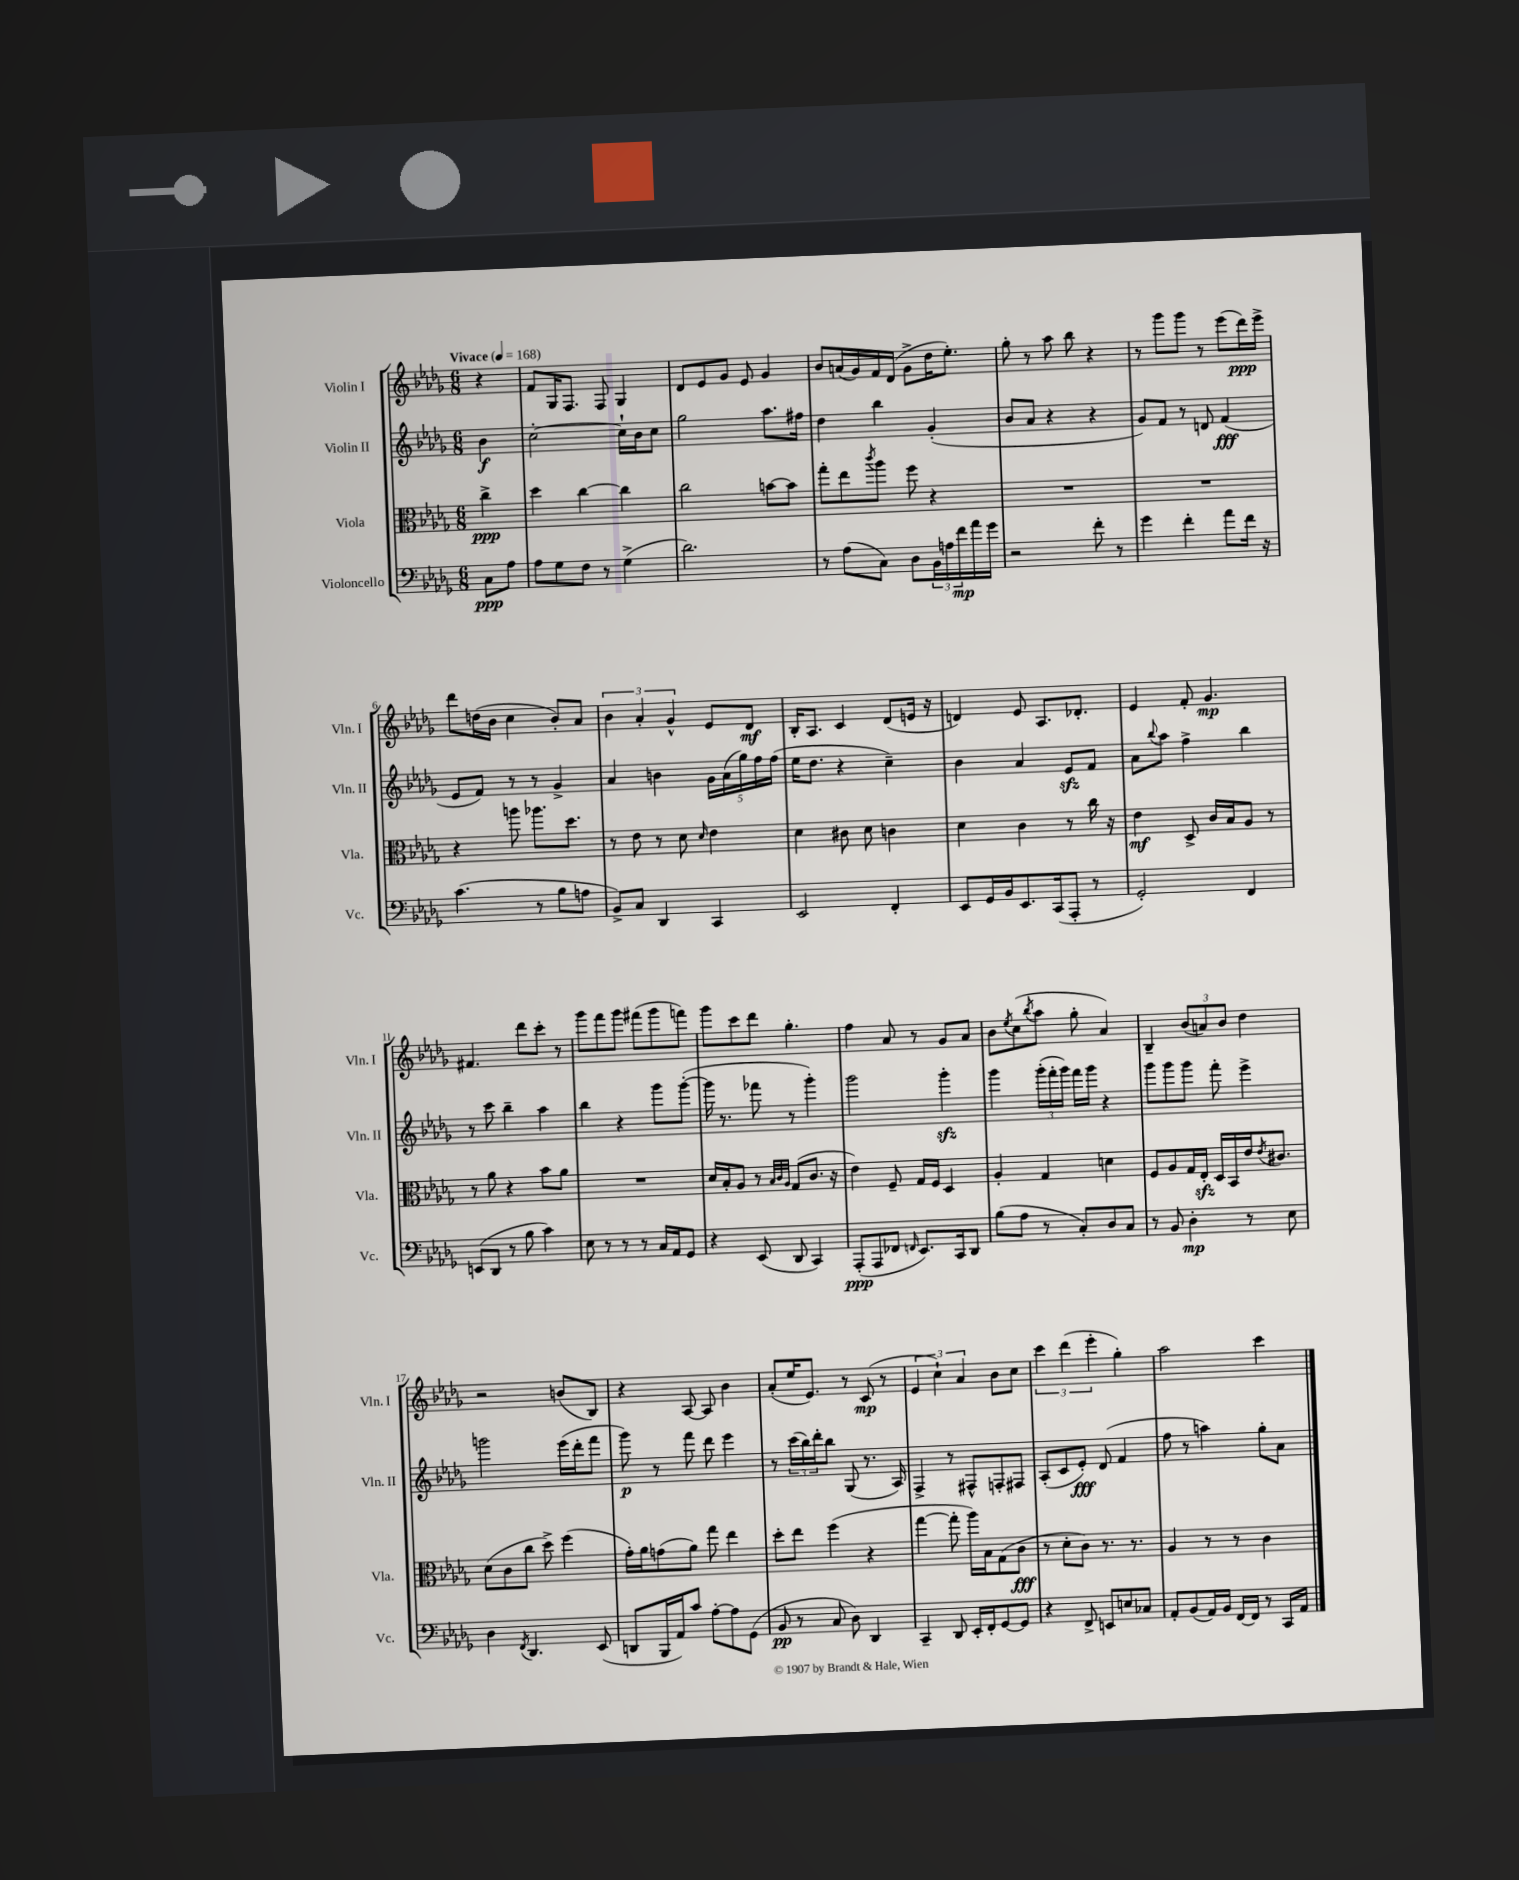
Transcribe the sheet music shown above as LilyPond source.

<<
\new StaffGroup <<
\new Staff = "s0" \with { instrumentName = "Violin I" shortInstrumentName = "Vln. I" } {
    \clef treble \key des \major \numericTimeSignature \time 6/8 \partial 4 \tempo "Vivace" 4 = 168
    r4 |
    f'8 ges16 f8. f8 ges4 |
    des'8 ees'8 ges'8 ees'8 ges'4 |
    bes'8 a'16( ges'16) f'16 des'16( ges'8-> des''16 ees''8.-.) |
    ges''8-. r8 aes''8 bes''8 r4 |
    r8 ges'''8 ges'''8 r8 ees'''8( des'''16\ppp) ees'''16-> |
    des'''8 d''16( bes'16 c''4 bes'8-.) aes'8 |
    \tuplet 3/2 { bes'4 aes'4-. ges'4-^ } ees'8 des'8\mf |
    bes16-. aes8. c'4 des'8( e'16 r16 |
    d'4) ees'8 aes8. des'8.-. |
    ees'4 f'8-. ges'4.\mp |
    fis'4. des'''8 c'''8-. r8 |
    ges'''8 f'''8 ges'''8 fis'''8( ges'''8 f'''8) |
    ges'''8 c'''8 des'''8 ges''4.-. |
    f''4 aes'8 r8 ges'8 aes'8 |
    bes'8 \acciaccatura { ees''8 } c''8( \acciaccatura { bes''8 } aes''8 ges''8-. aes'4) |
    bes4-- \tuplet 3/2 { bes'8( a'8) bes'8 } des''4 |
    r2 b'8( bes8) |
    r4 aes8~ aes8 bes'4 |
    aes'8-.( ees''16 ees'8.) r8 c'8\mp( r8 |
    \tuplet 3/2 { ees'4 c''4-!) aes'4 } bes'8 c''8 |
    \tuplet 3/2 { c'''4 des'''4( ees'''4-. } ges''4-.) |
    aes''2 c'''4 \bar "|." |
}
\new Staff = "s1" \with { instrumentName = "Violin II" shortInstrumentName = "Vln. II" } {
    \clef treble \key des \major \numericTimeSignature \time 6/8 \partial 4
    bes'4\f |
    c''2~-. c''16-! bes'16 c''8 |
    ges''2 aes''8. fis''16 |
    des''4 bes''4 ges'4-.( |
    bes'8 aes'8 r4 r4 |
    ges'8) f'8 r8 d'8 f'4\fff( |
    ees'8 f'8) r8 r8 ges'4-> |
    aes'4 b'4 \tuplet 5/4 { ges'16 aes'16( ges''16) f''16 f''16( } |
    ees''16 des''8. r4 c''4--) |
    bes'4 aes'4 ees'8\sfz f'8 |
    aes'8 \appoggiatura { bes''8 } aes''8 f''4-> bes''4 |
    r8 c'''8 bes''4-- aes''4 |
    bes''4 r4 ges'''8 ges'''8~-.( |
    ges'''16 r8. fes'''8 r8 ges'''4-.) |
    ges'''2 ges'''4-.\sfz |
    ges'''4 \tuplet 3/2 { ges'''16-.( f'''16-. ges'''16) } f'''16 ges'''16 r4 |
    ges'''8 ges'''8 ges'''8 f'''8-. ees'''4-> |
    g'''2 ees'''16( des'''16-. f'''8 |
    ges'''8\p) r8 f'''8 des'''8 ees'''4 |
    r8 \tuplet 3/2 { c'''16( bes''16) des'''16-. } bes''8 ges8( r8. aes16) |
    f4-> r8 fis8-^ f8-. fis8 |
    aes8-.( c'8 ees'8-.\fff) des'8( f'4 |
    f''8 r8 a''4) ges''8-. aes'8 \bar "|." |
}
\new Staff = "s2" \with { instrumentName = "Viola" shortInstrumentName = "Vla." } {
    \clef alto \key des \major \numericTimeSignature \time 6/8 \partial 4
    c''4->\ppp |
    des''4 c''4~ c''4 |
    c''2 b'8~ b'8 |
    ges''8-. ees''8 \acciaccatura { c'''8 } aes''8 f''8 r4 |
    R2. |
    R2. |
    r4 a''8 aes''8. des''8. |
    r8 ees'8 r8 des'8 \grace { des'16 } ees'4 |
    des'4 cis'8 des'8 c'4 |
    des'4 c'4 r8 c''16 r16 |
    ees'4\mf des8-> c'16 bes16 aes8 r8 |
    r8 aes'8 r4 bes'8 aes'8 |
    R2. |
    des'16 bes16-. aes8 r8 \grace { bes32 c'32 aes32 } ges8( c'8. r16 |
    ees'4) f8-- ges16 f16 des4 |
    aes4-. ges4 d'4 |
    f8 aes8 ges16 ees16-.\sfz des16 bes,16 ees'16 \acciaccatura { ees'8 } cis'8. |
    des'8( c'8 c''8 des''8->) f''4( |
    ges'16-.) aes'16 g'8( aes'8) ges''8 ees''4 |
    des''8-. ees''8 f''4( r4 |
    ges''4~ ges''8-. aes''16) bes16 ges8( c'8\fff |
    r8 des'8-. c'8) r8. r8. |
    aes4 r8 r8 c'4 \bar "|." |
}
\new Staff = "s3" \with { instrumentName = "Violoncello" shortInstrumentName = "Vc." } {
    \clef bass \key des \major \numericTimeSignature \time 6/8 \partial 4
    c8\ppp aes8 |
    aes8 ges8 f8 r8 ges4->( |
    des'2.) |
    r8 aes8( c8) des8 \tuplet 3/2 { bes,16 a16 f'16\mp } aes'16 ges'16 |
    r2 f'8-. r8 |
    ges'4 f'4-. aes'8 f'16 r16 |
    c'4.( r8 bes8 a8 |
    bes,8->) c8 des,4 c,4 |
    ees,2 f,4-. |
    ees,8 ges,16 bes,16 ees,8. c,16( aes,,8-. r8 |
    ges,2-.) f,4 |
    e,8( des,8 r8 bes8 c'4) |
    ees8 r8 r8 r8 c16 aes,16 ges,8 |
    r4 ees,8( des,8 c,4) |
    aes,,8-.\ppp( aes,,8 fes,8 \grace { f,16 } ees,8.) c,16 des,8 |
    bes8( aes8 r8 c8-.) des8 c8 |
    r8 bes,8 des4-.\mp r8 ees8 |
    des4 \acciaccatura { f,8 } des,4. ees,8( |
    d,8 bes,,16 aes,16) c'8 aes8~-. aes8 ges,8( |
    bes,8\pp r8 c8 des8) des,4 |
    c,4-- des,8 ees,16-. f,16-. ges,8~ ges,8 |
    r4 f,8-> e,8 e8 ces8 |
    aes,8-. bes,8( aes,16) bes,16 f,16~ f,16 r8 c,16 aes,16 \bar "|." |
}
>>
>>
